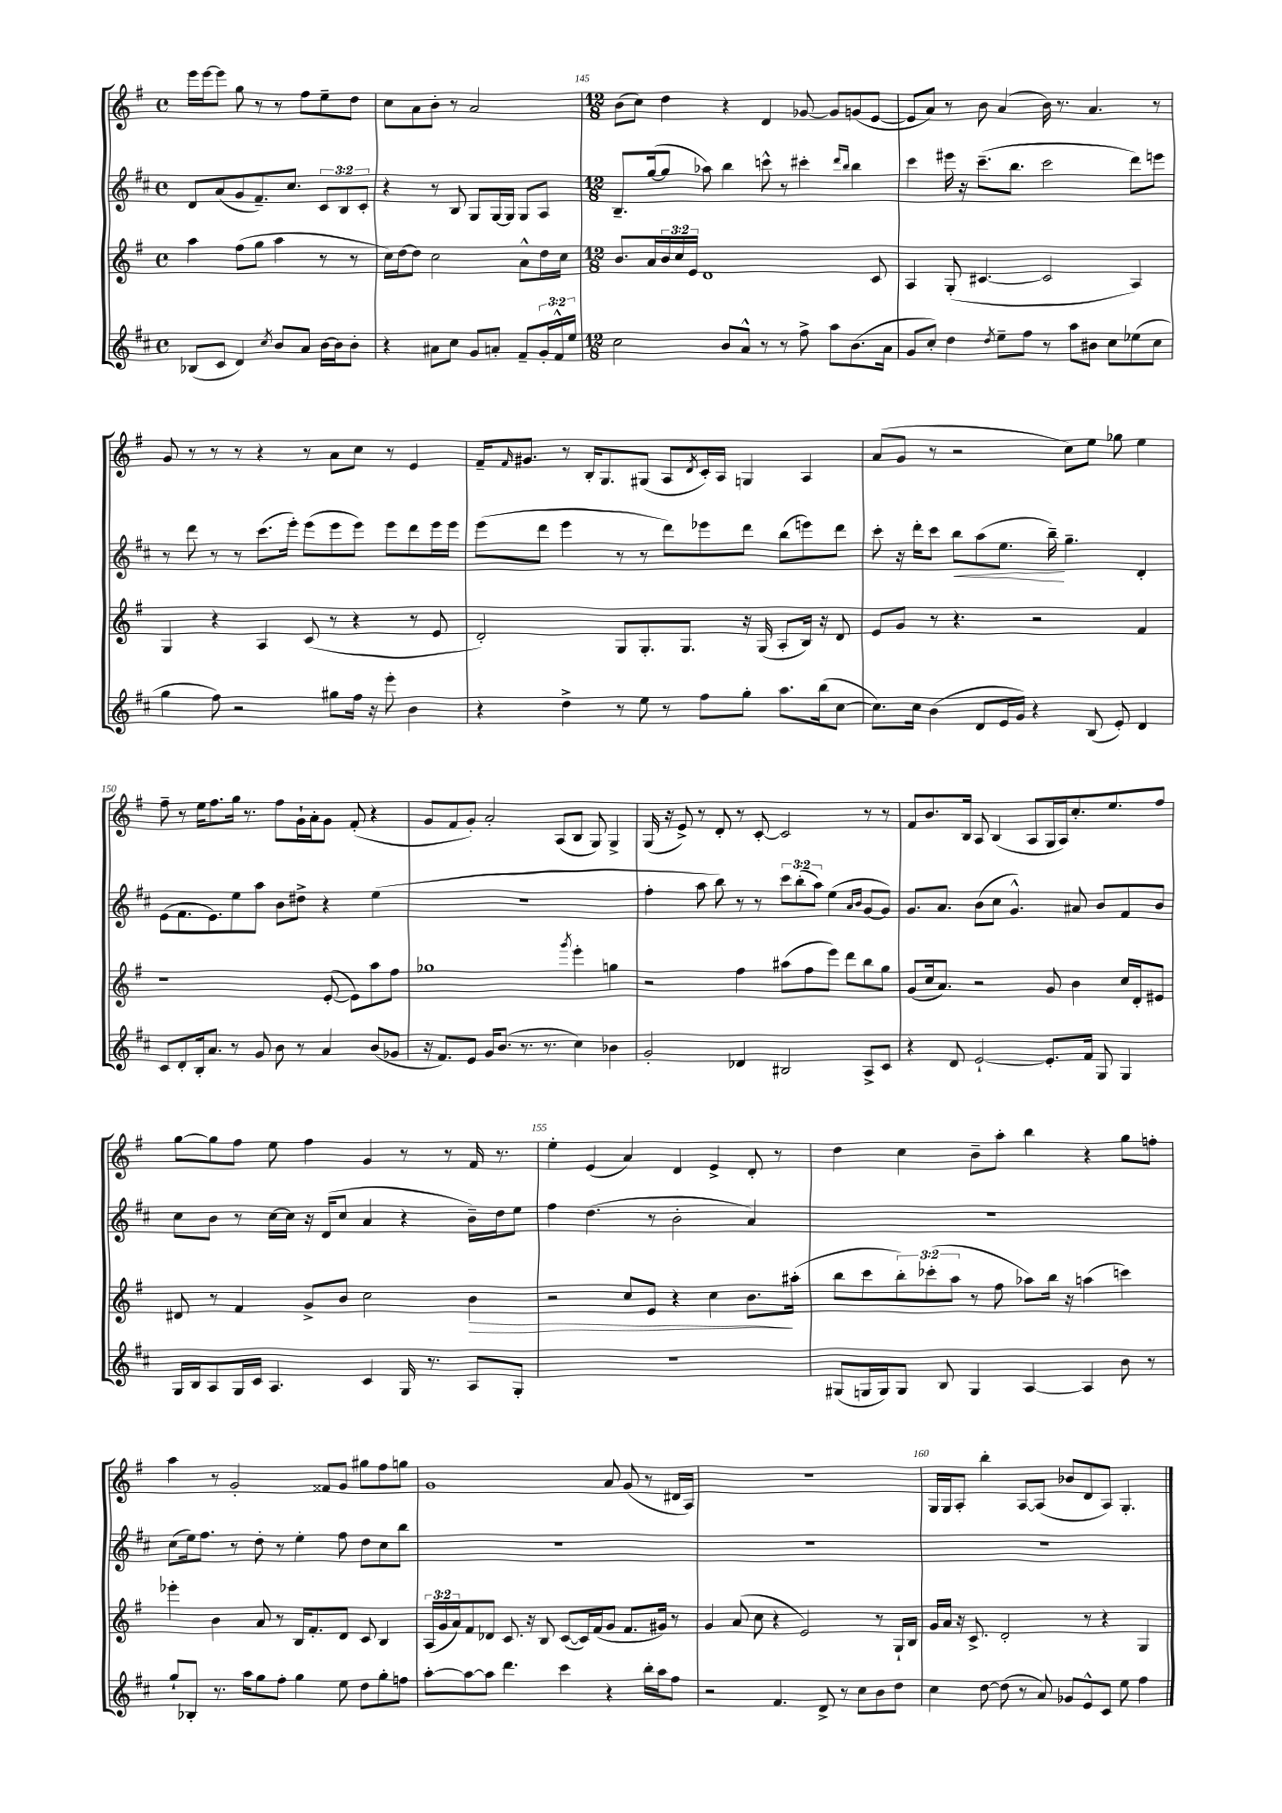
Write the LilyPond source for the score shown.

<<
\new StaffGroup <<
\new Staff = "s0" {
    \clef treble \key g \major \defaultTimeSignature \time 4/4
    e'''16 e'''16~ e'''8 g''8 r8 r8 fis''8 e''8-- d''8 |
    c''8 a'8 b'8-. r8 a'2 |
    \numericTimeSignature \time 12/8 b'8( c''8) d''4 r4 d'4 ges'8~ ges'8 g'8( e'8~ |
    e'8 a'8) r8 b'8 a'4( b'16) r8. a'4. r8 |
    g'8 r8 r8 r8 r4 r8 a'8 c''8 r8 e'4 |
    fis'16-- \grace { fis'16 } gis'8. r8 b16-. g8. gis8( a8 \acciaccatura { d'8 } c'16-.) a16 g4 a4 |
    a'8( g'8 r8 r2 c''8) e''8 ges''8 e''4 |
    fis''8-- r8 e''16 fis''8. g''16 r8. fis''8 g'16-! a'16-. g'8 fis'8-.( r4 |
    g'8 fis'8 g'8-.) a'2-. a8( b8 g8) g4-> |
    g16( r16 e'8->) r8 d'8-. r8 c'8~-. c'2 r8 r8 |
    fis'8 b'8. b16 a8 b4( a8 g16 a16) c''8.-. e''8. fis''8 |
    g''8~ g''8 fis''8 e''8 fis''4 g'4 r8 r8 fis'16 r8. |
    e''4-. e'4( a'4) d'4 e'4-> d'8-. r8 |
    d''4 c''4 b'8-- a''8-. b''4 r4 g''8 f''8-. |
    a''4 r8 g'2-. fisis'8 g'8 gis''8 fis''8 g''8 |
    g'1 a'8 g'8( r8 dis'16 a16) |
    R1. |
    g16 g16 a8-. b''4-. a8~ a8( bes'8 d'8 a8) g4.-. \bar "|." |
}
\new Staff = "s1" {
    \clef treble \key d \major \defaultTimeSignature \time 4/4 \override Staff.TupletNumber.text = #tuplet-number::calc-fraction-text
    d'8 a'8( g'8 fis'8.--) cis''8. \tuplet 3/2 { cis'8 b8 cis'8-. } |
    r4 r8 b8 g8 g16~ g16 g8 a8 |
    \numericTimeSignature \time 12/8 b8.-- g''16~( g''8 aes''8) b''4 c'''8-^ r8 cis'''4-. \grace { d'''16 b''16 } b''4 |
    cis'''4 eis'''16 r16 cis'''8.--( b''8. cis'''2 d'''8) e'''8 |
    r8 d'''8 r8 r8 cis'''8.( e'''16-.) e'''8( e'''8 e'''8) e'''8 d'''8 e'''16 e'''16 |
    e'''8( d'''8 e'''4 r8 r8 d'''8) ees'''8 d'''8 b''8( e'''8) d'''8 |
    cis'''8-. r16 d'''16-. cis'''8 b''8\< a''8( e''8. b''16--\!) g''4.-- d'4-. |
    e'8( fis'8. e'8.) e''8 a''8 b'8 dis''8-> r4 e''4( |
    R1. |
    fis''4-. a''8 b''8) r8 r8 \tuplet 3/2 { cis'''8 b''8-.( a''8) } e''4( \grace { a'16 b'16 } g'8~ g'8) |
    g'8. a'8. b'8( cis''8 g'4.-^) ais'8 b'8 fis'8 b'8 |
    cis''8 b'8 r8 cis''16~ cis''16 r16 d'16( cis''8 a'4 r4 b'16--) d''16 e''8 |
    fis''4 d''4.( r8 b'2-. a'4) |
    R1. |
    cis''8( e''16) fis''8. r8 d''8-. r8 e''4-. fis''8 d''8 cis''8 b''8 |
    R1. |
    R1. |
    R1. \bar "|." |
}
\new Staff = "s2" {
    \clef treble \key g \major \defaultTimeSignature \time 4/4 \override Staff.TupletNumber.text = #tuplet-number::calc-fraction-text
    a''4 fis''8( g''8 a''4 r8 r8 |
    c''16) d''16~ d''8 c''2 a'8-^ d''16 c''16 |
    \numericTimeSignature \time 12/8 b'8. a'16 \tuplet 3/2 { b'16 c''16 e'16 } d'1 c'8 |
    a4 g8-.( cis'4.~ cis'2 a4) |
    g4 r4 a4 c'8( r8 r4 r8 e'8 |
    d'2-.) g8 g8.-. g8. r16 g16( a8-. b16) r16 d'8 |
    e'8 g'8 r8 r4. r2 fis'4 |
    r1 e'8~-.( e'8) a''8 fis''8 |
    ges''1 \acciaccatura { g'''8 } e'''4-. g''4 |
    r2 fis''4 ais''8( fis''8 e'''8) d'''8 b''8 g''8 |
    g'8( c''16 a'8.) r2 g'8 b'4 c''16 d'16-. eis'8 |
    dis'8 r8 fis'4 g'8-> b'8 c''2 b'4\> |
    r2 c''8 e'8 r4 c''4 b'8.\! ais''16-.( |
    b''8 c'''8 \tuplet 3/2 { b''8-.) ces'''8-.( a''8 } r8 fis''8 aes''8) b''16 r16 a''4( c'''4) |
    ees'''4-. b'4 a'8 r8 b16 fis'8.-. d'8 c'8 b4 |
    \tuplet 3/2 { a16( g'16 a'16) } fis'8 des'8 c'8. r16 b8 c'8~( c'16) fis'16( g'8 fis'8. gis'16) r8 |
    g'4 a'8( c''8 r4 e'2) r8 g16-! b16 |
    g'16 a'16 r16 c'8.-> d'2-. r8 r4 g4 \bar "|." |
}
\new Staff = "s3" {
    \clef treble \key d \major \defaultTimeSignature \time 4/4 \override Staff.TupletNumber.text = #tuplet-number::calc-fraction-text
    bes8( cis'8 d'4) \acciaccatura { cis''8 } b'8 a'8 b'16~ b'16 b'8-. |
    r4 ais'8 cis''8 g'8 a'8-. fis'8-- \tuplet 3/2 { g'16-. fis'16-^ e''16 } |
    \numericTimeSignature \time 12/8 cis''2 b'8 a'8-^ r8 r8 fis''8-> a''8 b'8.( a'16 |
    g'8 cis''8-.) d''4 \acciaccatura { d''8 } e''8-- fis''8 r8 a''8 bis'8 cis''8 ees''8( cis''8 |
    g''4 fis''8) r2 gis''8 fis''16 r16 e'''8-. b'4 |
    r4 d''4-> r8 e''8 r8 fis''8 g''8-. a''8. b''16( cis''8~ |
    cis''8.) cis''16 b'4( d'8 e'16 g'16) r4 b8( e'8-.) d'4 |
    cis'8 d'8-. b16-. a'8. r8 g'8 b'8 r8 a'4 b'8( ges'8 |
    r16 fis'8.) e'8 g'16 b'8.( r8. r8. cis''4) bes'4 |
    g'2-. des'4 bis2 a8-> cis'8 |
    r4 d'8 e'2~-! e'8.-. fis'16 g8 g4 |
    g16 b16 a8 g16 cis'16 a4. cis'4 g16 r8. a8 g8-. |
    R1. |
    gis8( g16 g16) g8 b8 g4 a4~ a4 b'8 r8 |
    g''8-! bes8-. r8. a''16 g''8 fis''8-. g''4 e''8 d''8 g''8-. f''8 |
    a''8~-. a''8~ a''8 d'''4. cis'''4 r4 b''16-. a''16 fis''8 |
    r2 fis'4. d'8-> r8 cis''8 b'8 d''8 |
    cis''4 d''8~ d''8( r8 a'8) ges'8 e'8-^ cis'8 e''8 fis''4 \bar "|." |
}
>>
>>
\layout { \context { \Score currentBarNumber = #143 \override BarNumber.break-visibility = ##(#f #t #t) barNumberVisibility = #(every-nth-bar-number-visible 5) } }
